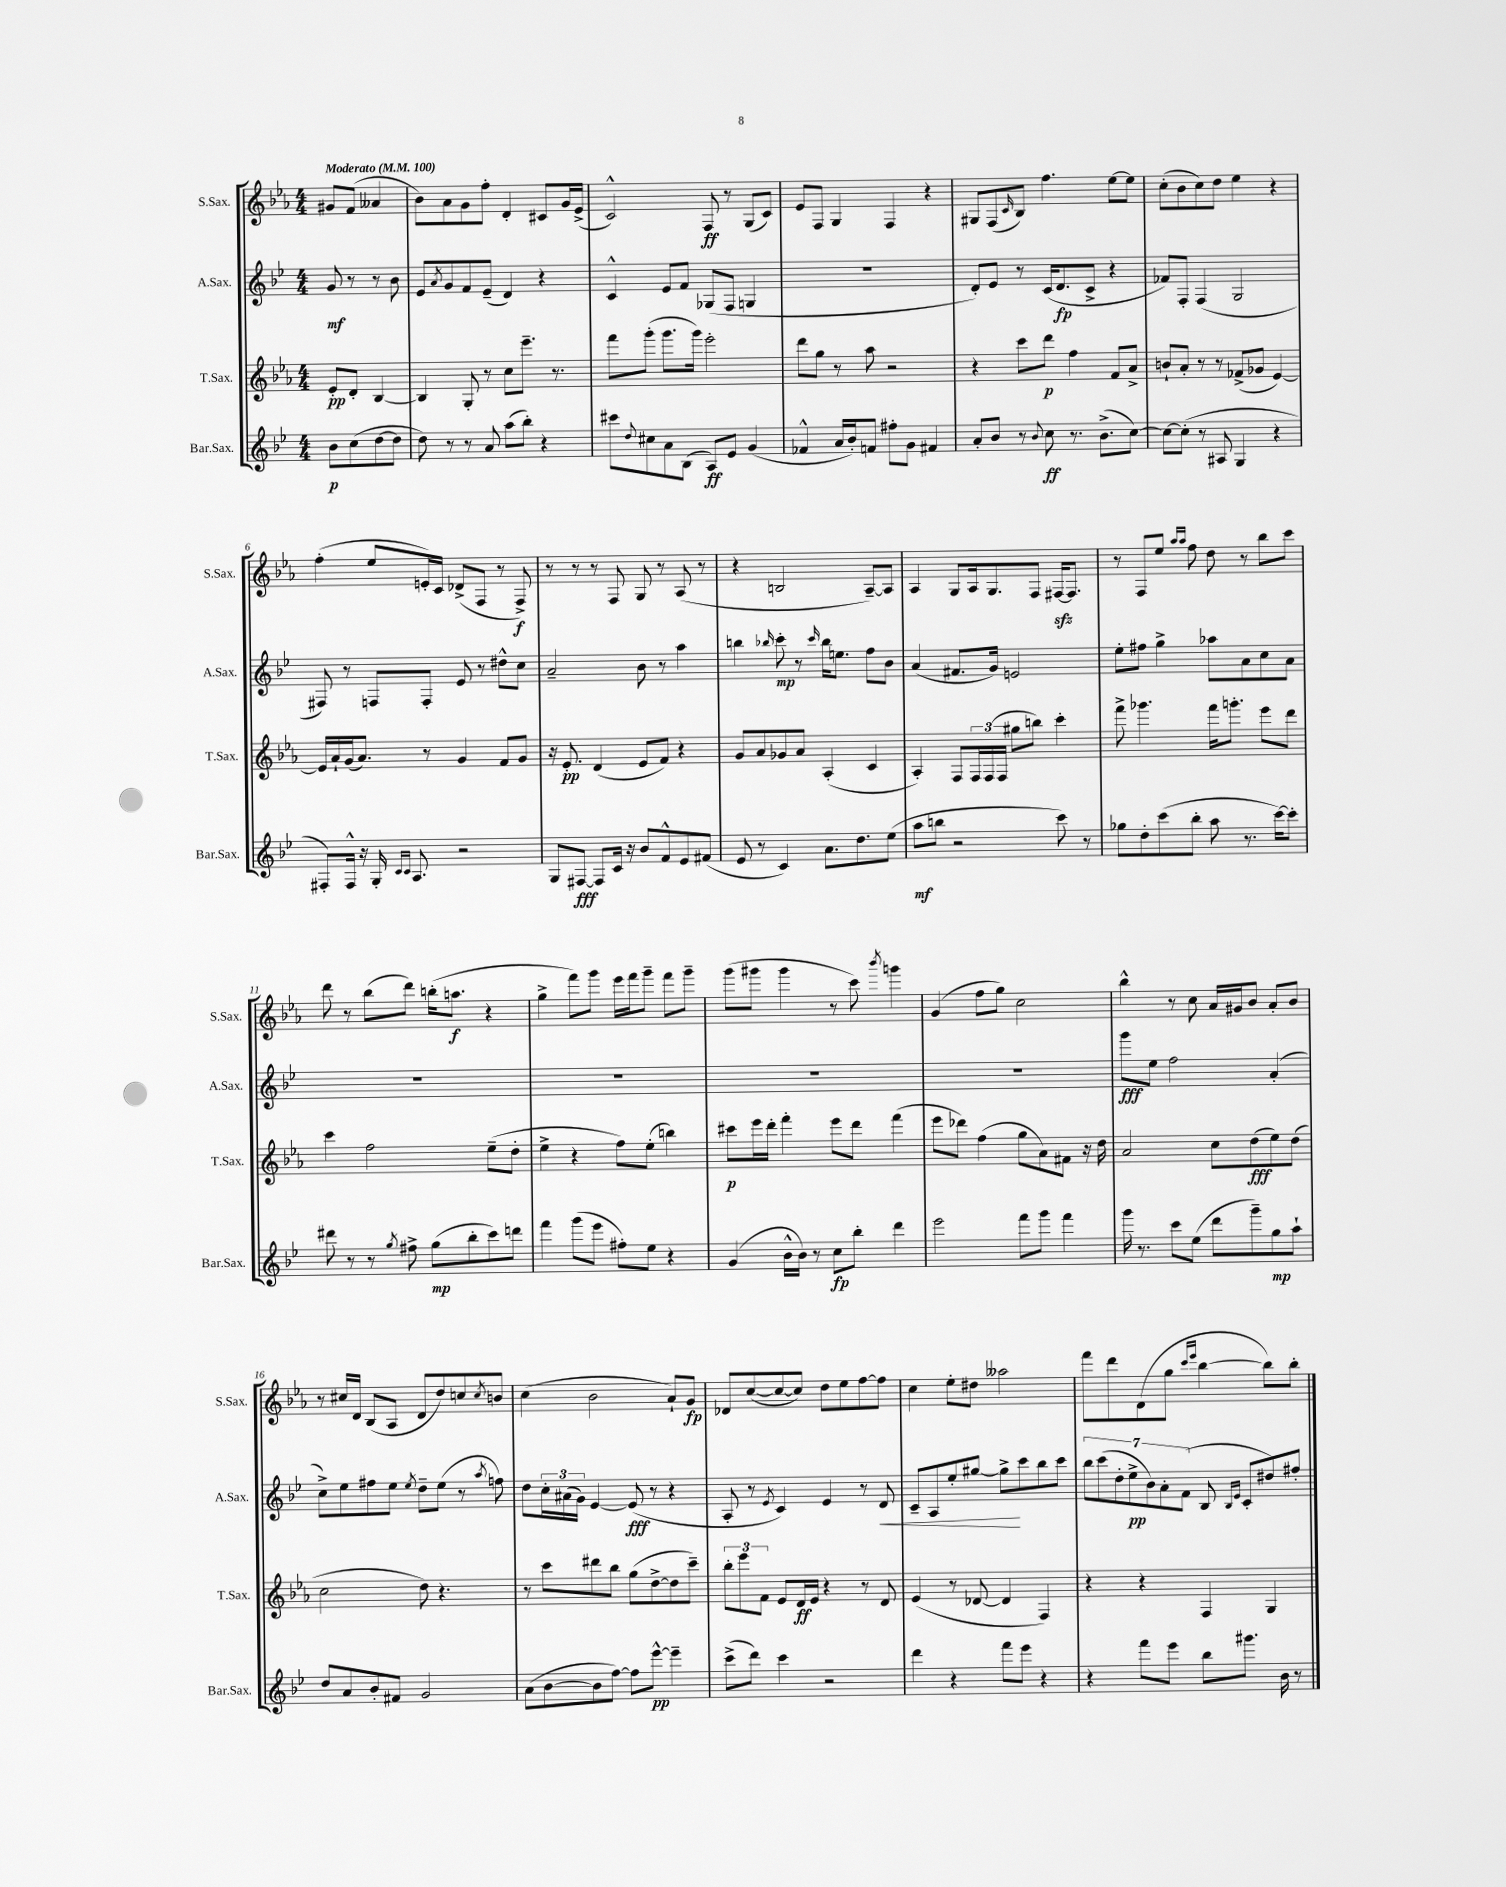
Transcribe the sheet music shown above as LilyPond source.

<<
\new StaffGroup <<
\new Staff = "s0" \with { instrumentName = "S.Sax." shortInstrumentName = "S.Sax." } {
    \clef treble \key ees \major \numericTimeSignature \time 4/4 \partial 2 \tempo "Moderato" 4 = 100
    gis'8 f'8( aeses'4 |
    bes'8) aes'8 g'8 f''8-. d'4-. cis'8 g'16 ees'16->( |
    c'2-^) f8\ff r8 g8( c'8) |
    ees'8 f8 g4 f4 r4 |
    gis8 f8( \grace { c'16 } bes8) f''4. ees''8~ ees''8 |
    c''8-.( bes'8 c''8) d''8 ees''4 r4 |
    f''4-.( ees''8 e'16-.) c'16 des'8->( f8 r8 f8->\f) |
    r8 r8 r8 f8 g8 r8 aes8( r8 |
    r4 b2 aes8~--) aes8 |
    aes4 g8 aes16 g8. f8 fis16~\sfz fis8. |
    r8 f8 ees''8 \grace { aes''16 aes''16 } f''8 d''8 r8 bes''8 c'''8 |
    d'''8 r8 bes''8( d'''8) b''16-.( a''8.\f r4 |
    g''4-> f'''8) g'''8 ees'''16 f'''16 g'''8-- f'''8 g'''8-- |
    g'''8( gis'''8 gis'''4 r8 c'''8) \acciaccatura { bes'''8 } g'''4 |
    g'4( f''8 g''8) c''2 |
    bes''4-^ r8 c''8 aes'16 gis'16 bes'8 aes'8-. bes'8 |
    r8 cis''16 d'16 bes8( aes8 d'8 d''8) c''8 \acciaccatura { c''8 } b'8 |
    c''4( bes'2 aes'8-!) g'8\fp |
    des'8 c''8~( c''8~ c''8) d''8 ees''8 f''8~ f''8 |
    c''4 ees''8-. dis''8 aeses''2 |
    f'''8 d'''8 d'8( g''8 \grace { c'''16 ees'''16 } bes''4~ bes''8) bes''8-. \bar "|." |
}
\new Staff = "s1" \with { instrumentName = "A.Sax." shortInstrumentName = "A.Sax." } {
    \clef treble \key bes \major \numericTimeSignature \time 4/4 \partial 2
    g'8\mf r8 r8 bes'8 |
    ees'8 \acciaccatura { a'8 } g'8 f'8 ees'8--( d'4) r4 |
    c'4-^ ees'8 f'8 ges8( f8 g4 |
    R1 |
    d'8-.) ees'8 r8 c'16( d'8.\fp c'8-> r4 |
    fes'8) f8-. f4( g2 |
    fis8) r8 f8 f8-. ees'8 r8 dis''8-^ c''8 |
    a'2-- bes'8 r8 a''4 |
    b''4 \grace { bes''16 } c'''8-.\mp r8 \grace { c'''16 } bes''16 e''8. f''8 bes'8 |
    a'4( fis'8. g'16) e'2 |
    ees''8-. fis''8 g''4-> aes''8 a'8 c''8 a'8 |
    R1 |
    R1 |
    R1 |
    R1 |
    g'''8\fff ees''8 f''2 a'4-.( |
    c''8->) ees''8 fis''8 ees''8 \acciaccatura { ees''8 } d''8-- ees''8( r8 \acciaccatura { a''8 } f''8) |
    d''8 \tuplet 3/2 { c''16-. ais'16( g'16) } ees'4~ ees'8\fff( r8 r4 |
    a8-. r8 \acciaccatura { ees'8 } c'4) ees'4 r8 d'8\< |
    c'8-- a8 ees''8-. gis''8~ gis''8->\! c'''8 bes''8 c'''8 |
    \tuplet 7/4 { bes''8 c'''8( d''8-. ees''8->\pp bes'8) a'8-. f'8( } bes8 \grace { bes16 ees'16 } c'8-. dis''8) fis''8-. \bar "|." |
}
\new Staff = "s2" \with { instrumentName = "T.Sax." shortInstrumentName = "T.Sax." } {
    \clef treble \key ees \major \numericTimeSignature \time 4/4 \partial 2
    ees'8-.\pp d'8-. bes4~ |
    bes4 g8-. r8 c''8 ees'''8.-- r8. |
    f'''8 g'''8-.( g'''8. g'''16) ees'''2-. |
    d'''8 g''8 r8 aes''8 r2 |
    r4 c'''8 d'''8\p f''4 f'8 aes'8-> |
    b'8-! aes'8-. r8 r8 fes'8->( ges'8 ees'4~) |
    ees'16 aes'16-! g'16( aes'8.) r8 g'4 f'8 g'8 |
    r16 ees'8.-.\pp d'4( ees'8 f'8) r4 |
    g'8 aes'8 ges'8 aes'8 aes4-.( c'4 |
    aes4-.) f8 \tuplet 3/2 { f16 f16( f16 } gis''8 b''8) c'''4-. |
    f'''8-> ges'''4. f'''16 g'''8.-. ees'''8 d'''8 |
    c'''4 f''2 ees''8--( d''8-. |
    ees''4-> r4 f''8) ees''8-.( b''4) |
    cis'''8\p ees'''16 d'''16-. f'''4-. ees'''8 d'''8 f'''4( |
    ees'''8 des'''8) f''4( g''8 aes'8) fis'8 r16 d''16 |
    aes'2 c''8 d''8\fff( ees''8) d''8( |
    c''2 d''8) r4. |
    r8 c'''8 dis'''8 bes''8 g''8( d''8~-> d''8 c'''8--) |
    \tuplet 3/2 { bes''8-. ees'''8 f'8 } ees'8 d'16\ff ees'16 r4 r8 d'8 |
    ees'4( r8 des'8~ des'4 f4) |
    r4 r4 f4 g4 \bar "|." |
}
\new Staff = "s3" \with { instrumentName = "Bar.Sax." shortInstrumentName = "Bar.Sax." } {
    \clef treble \key bes \major \numericTimeSignature \time 4/4 \partial 2
    bes'8\p c''8( d''8~ d''8 |
    d''8) r8 r8 a'8 a''8( bes''8-.) r4 |
    cis'''8 \appoggiatura { d''8 } cis''8 a'8 bes8( a8\ff) ees'8 g'4( |
    fes'4-^ a'16 bes'16-.) f'8 fis''8-. g'8 fis'4 |
    a'8-. bes'8 r8 \appoggiatura { bes'8 } c''8\ff r8. bes'8.->( c''8~) |
    c''8~ c''8-.( r8 ais8 g4 r4 |
    fis8-.) fis16-^ r16 g16-. \grace { c'16 c'16 } a8. r2 |
    g8 fis8~\fff fis8 c'16 r16 bes'8 f'8-^ ees'8 fis'8( |
    ees'8 r8 c'4) a'8. d''8. ees''8( |
    a''8\mf b''8 r2 c'''8) r8 |
    ges''8 d''8-. c'''8( bes''8-. a''8 r8. c'''16~) c'''8-. |
    dis'''8 r8 r8 \acciaccatura { g''8 } fis''8-> g''8\mp( bes''8-. c'''8) d'''8 |
    f'''4 g'''8( ees'''8 fis''8-.) ees''8 r4 |
    g'4( bes'16-^ bes'16) r8 c''8\fp bes''8-. d'''4 |
    ees'''2 f'''8 g'''8 f'''4 |
    g'''16 r8. c'''8 ees''8( d'''8 g'''8--) g''8\mp a''8-! |
    d''8 a'8 bes'8-. fis'8 g'2 |
    a'8( bes'8~ bes'8 f''8~) f''8 ees'''8~-^\pp ees'''4-- |
    c'''8->( d'''8) c'''4 r2 |
    d'''4 r4 f'''8 ees'''8 r4 |
    r4 f'''8 ees'''8 bes''8 gis'''8. bes'16 r8 \bar "|." |
}
>>
>>
